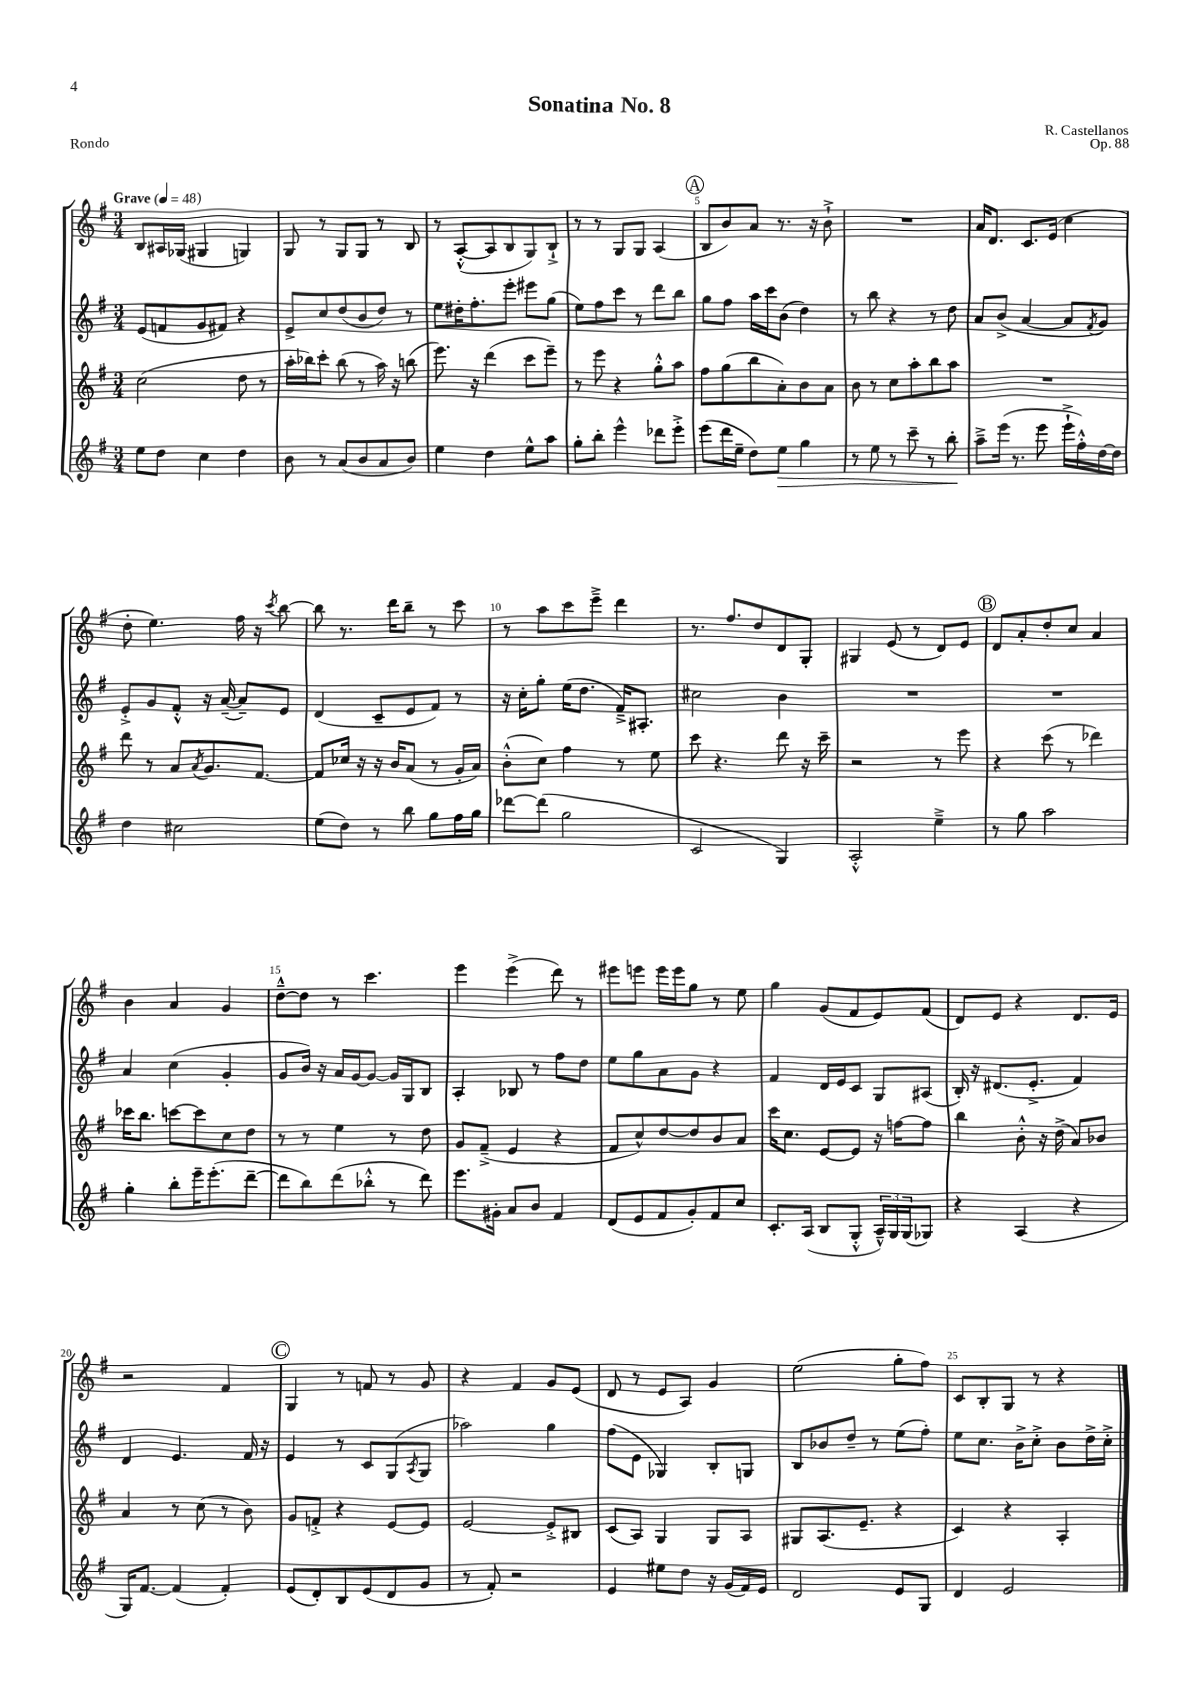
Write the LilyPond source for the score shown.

\header { title = "Sonatina No. 8" composer = "R. Castellanos" opus = "Op. 88" piece = "Rondo" }
<<
\new StaffGroup <<
\new Staff = "s0" {
    \clef treble \key g \major \numericTimeSignature \time 3/4 \tempo "Grave" 4 = 48
    b8 ais16 ges16( gis4 g4) |
    g8 r8 g8 g8 r8 b8 |
    r8 a8~-.-^( a8 b8 g8) b8-!-> |
    r8 r8 g8 g8 a4( |
    \mark \markup { \circle "A" } b8 b'8) a'8 r8. r16 b'8-!-> |
    R2. |
    a'16 d'8. c'8. e'16( c''4 |
    d''8-. e''4.) fis''16 r16 \acciaccatura { c'''8 } b''8~ |
    b''8 r8. d'''16 b''8-- r8 c'''8 |
    r8 a''8 c'''8 e'''8---> d'''4 |
    r8. fis''8. d''8 d'8 g8-. |
    gis4 e'8( r8 d'8) e'8 |
    \mark \markup { \circle "B" } d'8 a'8-. d''8-. c''8 a'4 |
    b'4 a'4 g'4 |
    d''8~---^ d''8 r8 c'''4. |
    e'''4 e'''4->( d'''8) r8 |
    eis'''8 e'''8 e'''16 e'''16 g''8 r8 e''8 |
    g''4 g'8( fis'8 e'8) fis'8( |
    d'8) e'8 r4 d'8. e'16 |
    r2 fis'4 |
    \mark \markup { \circle "C" } g4 r8 f'8 r8 g'8 |
    r4 fis'4 g'8 e'8( |
    d'8 r8 e'8 a8) g'4 |
    e''2( g''8-. fis''8) |
    c'8 b8-. g8 r8 r4 \bar "|." |
}
\new Staff = "s1" {
    \clef treble \key g \major \numericTimeSignature \time 3/4
    e'8( f'8 g'8 fis'8) r4 |
    e'8-> c''8 d''8( b'8 d''8) r8 |
    e''8 dis''16-. fis''8.-. e'''8-. eis'''8 g''8( |
    e''8) fis''8 c'''8 r8 d'''8 b''8 |
    \mark \markup { \circle "A" } g''8 fis''8 a''16 c'''16 b'8( d''4) |
    r8 b''8 r4 r8 d''8 |
    a'8 b'8->( a'4~ a'8 \acciaccatura { fis'8 } g'8) |
    e'8-.-> g'8 fis'8-.-^ r16 a'16~--( a'8--) e'8 |
    d'4( c'8-- e'8 fis'8) r8 |
    r16 c''16-. g''8-. e''16( d''8. fis'16--->) ais8.-. |
    cis''2 b'4 |
    R2. |
    \mark \markup { \circle "B" } R2. |
    a'4 c''4( g'4-. |
    g'8 b'16) r16 a'16 g'16~ g'8~ g'16 g16 b8 |
    a4-. bes8 r8 fis''8 d''8 |
    e''8 g''8 a'8 g'8 r4 |
    fis'4 d'16 e'16 c'8 g8 ais8( |
    b16-.) r16 dis'8.( e'8.-.-> fis'4) |
    d'4 e'4. fis'16 r16 |
    \mark \markup { \circle "C" } e'4 r8 c'8 g8( \acciaccatura { a8 } g8 |
    aes''2) g''4 |
    fis''8( e'8 ges4) b8-. g8 |
    b8 bes'8 d''8-- r8 e''8( fis''8-.) |
    e''8 c''8. b'16-> c''8-.-> b'8 d''16-> c''16-.-> \bar "|." |
}
\new Staff = "s2" {
    \clef treble \key g \major \numericTimeSignature \time 3/4
    c''2( d''8 r8 |
    a''16-. bes''16) c'''8-. bes''8( r8 a''16) r16 b''8( |
    e'''8.) r16 d'''4( c'''8 e'''8--) |
    r8 e'''8 r4 g''8-.-^ a''8 |
    \mark \markup { \circle "A" } fis''8 g''8( b''8 a'8-.) b'8 a'8 |
    b'8 r8 c''8 a''8-. b''8 a''8 |
    R2. |
    d'''8 r8 a'8 \acciaccatura { a'8 } g'8. fis'8.~ |
    fis'8 ces''16 r16 r16 b'16 a'8( r8 g'16-. a'16) |
    b'8-.-^( c''8) fis''4 r8 e''8 |
    c'''8 r4. d'''8 r16 c'''16-- |
    r2 r8 e'''8 |
    \mark \markup { \circle "B" } r4 c'''8( r8 des'''4) |
    ces'''16 b''8. c'''8~ c'''8 c''8 d''8 |
    r8 r8 e''4 r8 d''8 |
    g'8 fis'8--->( e'4 r4 |
    fis'8 c''8-^) d''8~ d''8 b'8 a'8 |
    c'''16 c''8. e'8~ e'8 r16 f''16~ f''8 |
    b''4 b'8-.-^ r16 d''16->( a'8) bes'8 |
    a'4 r8 c''8( r8 b'8) |
    \mark \markup { \circle "C" } g'8 f'8-.-> r4 e'8~ e'8 |
    e'2~ e'8-.-> bis8 |
    c'8( a8) g4 g8 a8 |
    gis8 a8.( e'8.-- r4 |
    c'4) r4 a4-. \bar "|." |
}
\new Staff = "s3" {
    \clef treble \key g \major \numericTimeSignature \time 3/4
    e''8 d''8 c''4 d''4 |
    b'8 r8 a'8( b'8 a'8 b'8) |
    e''4 d''4 e''8-^ a''8 |
    g''8-. b''8-. e'''4-^ des'''8 e'''8-.-> |
    \mark \markup { \circle "A" } e'''8( d'''16 e''16-- d''8) e''8\> g''4 |
    r8 e''8 r8 c'''8-- r8 b''8-.\! |
    a''8---> e'''16( r8. e'''8 e'''16-!-> fis''16-.-^) d''16~ d''16 |
    d''4 cis''2 |
    e''8( d''8) r8 b''8 g''8 fis''16 g''16 |
    des'''8~ des'''8( g''2 |
    c'2 g4) |
    a2-.-^ e''4---> |
    \mark \markup { \circle "B" } r8 g''8 a''2 |
    g''4-. b''8-. e'''16-- e'''8.-.( d'''8~-- |
    d'''8 b''8) d'''8( bes''8-.-^ r8 d'''8) |
    e'''8. gis'16-. a'8 b'8 fis'4 |
    d'8( e'8 fis'8 g'8-.) fis'8 c''8 |
    c'8.-. a16( b8 g8-.-^ \tuplet 3/2 { a16---^) g16 g16( } ges8) |
    r4 a4( r4 |
    g16) fis'8.~ fis'4( fis'4-.) |
    \mark \markup { \circle "C" } e'8( d'8-.) b8 e'8( d'8 g'8 |
    r8 fis'8-.) r2 |
    e'4 eis''8 d''8 r16 g'16( fis'16) e'16 |
    d'2 e'8 g8 |
    d'4 e'2 \bar "|." |
}
>>
>>
\layout { \context { \Score \override BarNumber.break-visibility = ##(#f #t #t) barNumberVisibility = #(every-nth-bar-number-visible 5) } }
